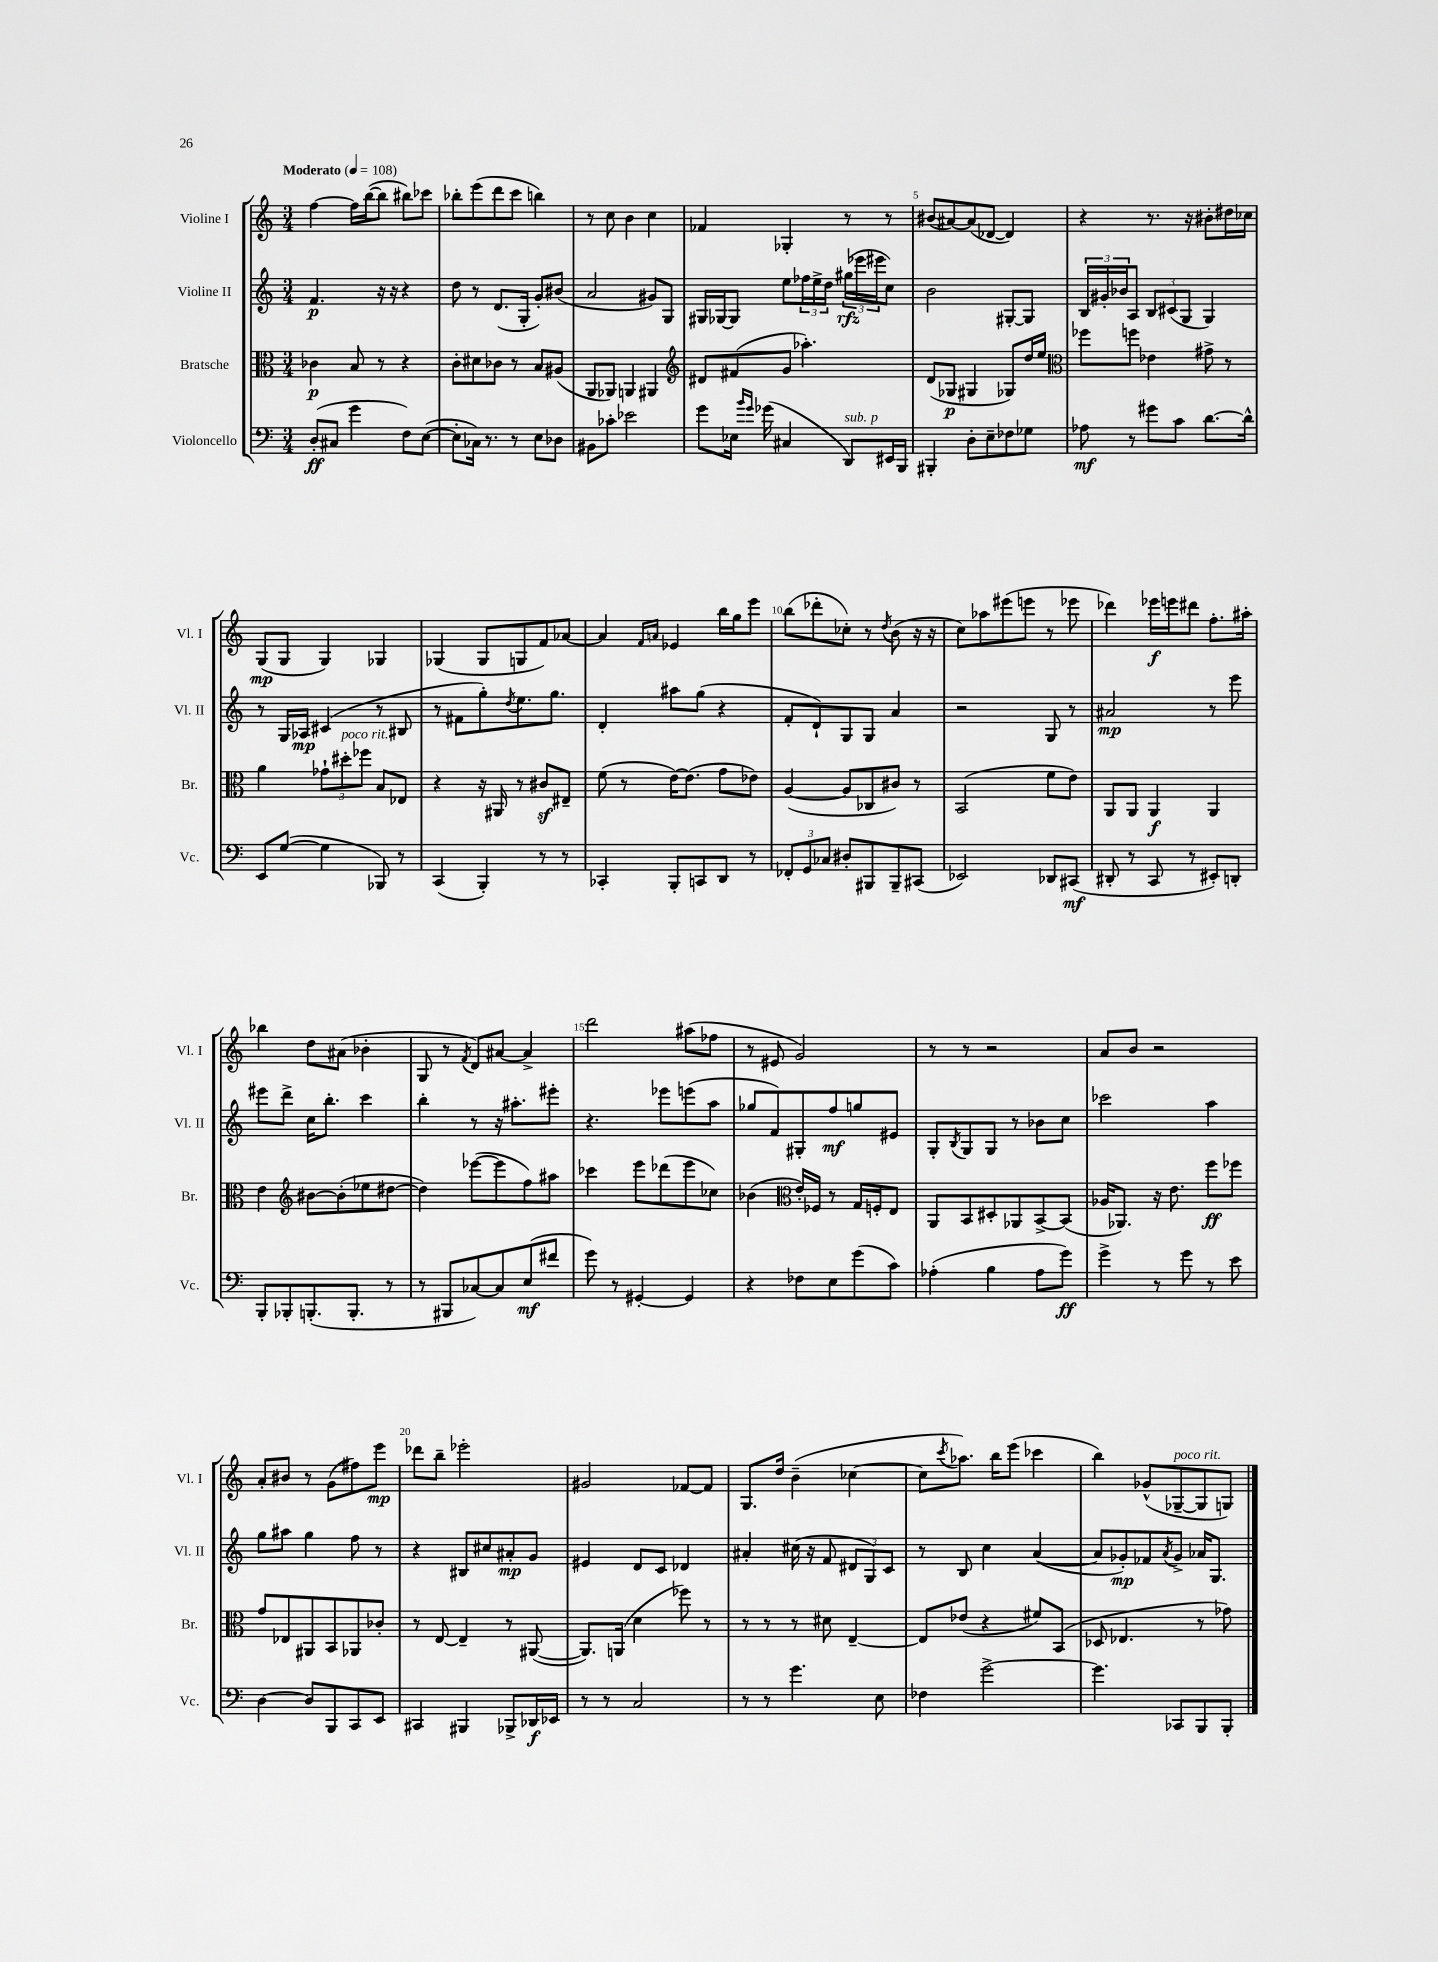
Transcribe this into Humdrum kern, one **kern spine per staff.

**kern	**dynam	**kern	**dynam	**kern	**dynam	**kern	**dynam
*part4	*part4	*part3	*part3	*part2	*part2	*part1	*part1
*staff4	*staff4	*staff3	*staff3	*staff2	*staff2	*staff1	*staff1
*I"Violoncello	*	*I"Bratsche	*	*I"Violine II	*	*I"Violine I	*
*I'Vc.	*	*I'Br.	*	*I'Vl. II	*	*I'Vl. I	*
*clefF4	*	*clefC3	*	*clefG2	*	*clefG2	*
*k[]	*	*k[]	*	*k[]	*	*k[]	*
*M3/4	*	*M3/4	*	*M3/4	*	*M3/4	*
*MM108	*	*MM108	*	*MM108	*	*MM108	*
=1	=1	=1	=1	=1	=1	=1	=1
!	!	!	!	!	!	!LO:TX:a:B:t=Moderato	!
(8D'/L	ff	4c-X\	p	4.f/	p	[4ff\	.
8C#X/J	.	.	.	.	.	.	.
4g\	.	8B/	.	.	.	16ff\LL]	.
.	.	.	.	.	.	([16bb\J	.
.	.	8r	.	16r	.	8bb\J]	.
.	.	.	.	16r	.	.	.
8F\L)	.	4r	.	4r	.	8bb#X\L)	.
([8E\J	.	.	.	.	.	8ccc-X\J	.
=2	=2	=2	=2	=2	=2	=2	=2
8E'\L]	.	8c'\L	.	8dd\	.	8bb-X'\L	.
16C-X\Jk)	.	8d#X\	.	8r	.	(8eee\	.
8.r	.	.	.	.	.	.	.
.	.	8c-X\J	.	(8.d/L	.	8ddd\	.
8r	.	8r	.	.	.	8ccc\J	.
.	.	.	.	16G'/Jk	.	.	.
8E\L	.	8B/L	.	8g'/L)	.	4bbn\)	.
8D-X\J	.	(8A#X/J	.	(8b#X/J	.	.	.
=3	=3	=3	=3	=3	=3	=3	=3
8BB#X\L	.	8AA/L	.	2a/	.	8r	.
8c-X'\J	.	8AA-X/J)	.	.	.	8cc\	.
2e-X\	.	4AAn/	.	.	.	4b\	.
.	.	4AA#X/	.	8g#X/L)	.	4cc\	.
.	.	.	.	8G/J	.	.	.
=4	=4	=4	=4	=4	=4	=4	=4
*	*	*clefG2	*	*	*	*	*
8g\L	.	8d#X/L	.	16G#X/LL	.	4f-X/	.
.	.	.	.	[16G-X/J	.	.	.
16E-X\Jk	.	(8f#X/	.	8G-/J]	.	.	.
16qqb/LL	.	.	.	.	.	.	.
16qqg/JJ	.	.	.	.	.	.	.
(16g-X\	.	.	.	.	.	.	.
4C#X/	.	8g/J	.	8ee\L	.	4G-X'/	.
.	.	4.aa-X'\)	.	24ff-X\L	.	.	.
.	.	.	.	24ee^\	.	.	.
.	.	.	.	24dd\JJ	.	.	.
!LO:TX:a:i:t=sub. p	!	!	!	!	!	!	!
8DD/L)	.	.	.	(24gg#X\LL	rfz	8r	.
.	.	.	.	24eee-X\	.	.	.
.	.	.	.	24eee#X\J	.	.	.
16EE#X/L	.	.	.	8cc\J)	.	8r	.
16BBB/JJ	.	.	.	.	.	.	.
=5	=5	=5	=5	=5	=5	=5	=5
4BBB#X'/	.	(8d/L	.	2b\	.	(8b#X/L	.
.	.	8G-X/J	p	.	.	[8a#X/)	.
8D'\L	.	4G#X/	.	.	.	(8a#/]	.
8E~\	.	.	.	.	.	[8d-X/J	.
8F-X\	.	8G-X/L)	.	[8G#X'/L	.	4d-/])	.
8G-X\J	.	16dd/L	.	8G#/J]	.	.	.
.	.	16ee/JJ	.	.	.	.	.
=6	=6	=6	=6	=6	=6	=6	=6
*	*	*clefC3	*	*	*	*	*
8A-X\	mf	8ff-X\L	.	24B/LL	.	4r	.
.	.	.	.	24g#X'/	.	.	.
.	.	.	.	24b-X/J	.	.	.
8r	.	8ffn\J	.	8A/J	.	.	.
8g#X\L	.	4e-X\	.	12B/L	.	8.r	.
.	.	.	.	(12c#X/	.	.	.
8c\J	.	.	.	.	.	.	.
.	.	.	.	12G/J	.	.	.
.	.	.	.	.	.	16r	.
[8.d\L	.	8g#X^\	.	4G/)	.	8b#X'\L	.
.	.	8r	.	.	.	16dd#X\L	.
16d^^\Jk]	.	.	.	.	.	16cc-X\JJ	.
!!LO:LB:g=z
=7	=7	=7	=7	=7	=7	=7	=7
8EE/L	.	4a\	.	8r	.	(8G/L	mp
([8G/J	.	.	.	16G/LL	.	8G/J	.
.	.	.	.	16A-X/JJ	mp	.	.
4G\]	.	12g-X`\L	.	(4c#X/	.	4G/)	.
!	!	!LO:TX:a:i:t=poco rit.	!	!	!	!	!
.	.	12dd#X'\	.	.	.	.	.
.	.	12ff-X\J	.	.	.	.	.
8BBB-X/)	.	8B/L	.	8r	.	4G-X/	.
8r	.	8E-X/J	.	8B#X/	.	.	.
=8	=8	=8	=8	=8	=8	=8	=8
(4CC/	.	4r	.	8r	.	(4G-X/	.
.	.	.	.	8f#X\L	.	.	.
4BBB'/)	.	16r	.	8gg'\)	.	8G-/L	.
.	.	16AA#X/	.	.	.	.	.
.	.	.	.	8qdd/	.	.	.
.	.	8r	.	8.ee\	.	8Gn/	.
8r	.	8c#Xz/L	.	.	.	8f/)	.
.	.	.	.	8.gg\J	.	.	.
8r	.	8E#X~/J	.	.	.	[8a-X/J	.
=9	=9	=9	=9	=9	=9	=9	=9
4CC-X'/	.	(8f\	.	4d'/	.	4a-/]	.
.	.	8r	.	.	.	.	.
.	.	.	.	.	.	16qqf/LL	.
.	.	.	.	.	.	16qqan/JJ	.
8BBB'/L	.	[16e\KL)	.	8aa#X\L	.	4e-X/	.
.	.	(8.e\J]	.	.	.	.	.
8CCn/	.	.	.	(8gg\J	.	.	.
8DD/J	.	8g\L	.	4r	.	16bb\LL	.
.	.	.	.	.	.	16gg\J	.
8r	.	8e-X\J)	.	.	.	8eee\J	.
=10	=10	=10	=10	=10	=10	=10	=10
12FF-X'/L	.	([4A/	.	8f'/L	.	(8bb\L	.
12GG/	.	.	.	.	.	.	.
.	.	.	.	8d`/)	.	8ddd-X'\	.
12C-X/J	.	.	.	.	.	.	.
8D#X'/L	.	8A/L]	.	8G/	.	8cc-X'\J)	.
8BBB#X/	.	8C-X/	.	8G/J	.	8r	.
.	.	.	.	.	.	8qdd/	.
8BBB#~/	.	8c#X/J)	.	4a/	.	(8b\	.
(8CC#X/J	.	8r	.	.	.	16r	.
.	.	.	.	.	.	16r	.
=11	=11	=11	=11	=11	=11	=11	=11
2EE-X/)	.	(2BB/	.	2r	.	8cc\L)	.
.	.	.	.	.	.	8aa-X\	.
.	.	.	.	.	.	(8eee#X\	.
.	.	.	.	.	.	8eeen\J	.
8DD-X/L	.	8f\L	.	8G/	.	8r	.
(8CC#X/J	mf	8e\J)	.	8r	.	8eee-X\	.
=12	=12	=12	=12	=12	=12	=12	=12
8DD#X'/	.	8AA/L	.	2a#X/	mp	4ddd-X\)	.
8r	.	8AA/J	.	.	.	.	.
8CC/	.	4AA/	f	.	.	16eee-X\LL	f
.	.	.	.	.	.	16eeen\J	.
8r	.	.	.	.	.	8ddd#X\J	.
8EE#X'/L)	.	4AA/	.	8r	.	8.ff'\L	.
8DDn'/J	.	.	.	8eee\	.	.	.
.	.	.	.	.	.	16aa#X'\Jk	.
!!LO:LB:g=z
=13	=13	=13	=13	=13	=13	=13	=13
8BBB'/L	.	4e\	.	8eee#X\L	.	4bb-X\	.
8BBB-X'/	.	.	.	8ddd^\J	.	.	.
*	*	*clefG2	*	*	*	*	*
(8.BBBn'/	.	[8b#X\L	.	16cc\KL	.	8dd\L	.
.	.	.	.	8.bb'\J	.	.	.
.	.	(8b#'\]	.	.	.	(8a#X\J	.
8.BBB'/J	.	.	.	.	.	.	.
.	.	8ee-X\	.	4ccc\	.	4b-X'\	.
8r	.	[8dd#X\J	.	.	.	.	.
=14	=14	=14	=14	=14	=14	=14	=14
8r	.	4dd#\])	.	4bb'\	.	8G/	.
8BBB#X/L	.	.	.	.	.	8r	.
.	.	.	.	.	.	8qf/	.
[8C-X/)	.	([8eee-X\L	.	8r	.	8d/L)	.
8C-/]	.	8eee-\]	.	16r	.	[8a#X/J	.
.	.	.	.	8.aa#X'\L	.	.	.
(8E/	mf	8ff\)	.	.	.	4a#^/]	.
8f#X/J	.	8aa#X\J	.	8eee#X'\J	.	.	.
=15	=15	=15	=15	=15	=15	=15	=15
8g\)	.	4ccc-X\	.	4.r	.	2ddd\	.
8r	.	.	.	.	.	.	.
[4GG#X'/	.	8eee\L	.	.	.	.	.
.	.	(8ddd-X\	.	8eee-X\L	.	.	.
4GG#/]	.	8eee\	.	(8eeen\	.	(8aa#X\L	.
.	.	8cc-X\J)	.	8aa\J	.	8ff-X\J	.
=16	=16	=16	=16	=16	=16	=16	=16
4r	.	(4b-X\	.	8gg-X/L	.	8r	.
.	.	.	.	8f/)	.	8e#X/	.
*	*	*clefC3	*	*	*	*	*
8F-X\L	.	16e'/LL)	.	8G#X'/	.	2g/)	.
.	.	16F-X/JJ	.	.	.	.	.
8E\	.	8r	.	8ff/	mf	.	.
(8g\	.	16G/LL	.	8ggn/	.	.	.
.	.	16Fn'/J	.	.	.	.	.
8c\J)	.	8E/J	.	8e#X/J	.	.	.
=17	=17	=17	=17	=17	=17	=17	=17
(4A-X'\	.	8AA/L	.	8G'/L	.	8r	.
.	.	.	.	8qB/	.	.	.
.	.	8BB/	.	8G/	.	8r	.
4B\	.	8D#X'/	.	8G/J	.	2r	.
.	.	8AA-X/	.	8r	.	.	.
8A-\L	.	[8BB^/	.	8b-X\L	.	.	.
8g\J)	ff	(8BB/J]	.	8cc\J	.	.	.
=18	=18	=18	=18	=18	=18	=18	=18
4g^\	.	16A-X/KL	.	2ccc-X\	.	8a/L	.
.	.	8.AA-X/J)	.	.	.	.	.
.	.	.	.	.	.	8b/J	.
8r	.	16r	.	.	.	2r	.
.	.	8.e\	.	.	.	.	.
8g\	.	.	.	.	.	.	.
8r	.	8ff\L	ff	4aa\	.	.	.
8e\	.	8ff-X\J	.	.	.	.	.
!!LO:LB:g=z
=19	=19	=19	=19	=19	=19	=19	=19
[4D\	.	8g/L	.	8gg\L	.	8a'/L	.
.	.	8E-X/	.	8aa#X\J	.	8b#X/J	.
8D/L]	.	8AA#X/	.	4gg\	.	8r	.
8BBB/	.	8BB/	.	.	.	(8g\L	.
8CC/	.	8AA-X/	.	8ff\	.	8ff#X\)	.
8EE/J	.	8c-X'/J	.	8r	.	8eee\J	mp
=20	=20	=20	=20	=20	=20	=20	=20
4CC#X/	.	8r	.	4r	.	8ddd-X\L	.
.	.	[8E/	.	.	.	8bb~\J	.
4BBB#X/	.	4E~/]	.	8B#X/L	.	2eee-X'\	.
.	.	.	.	8cc#X/	.	.	.
8BBB-X^/L	.	8r	.	8a#X'/	mp	.	.
16DD-X/L	f	([8AA#X/	.	8g/J	.	.	.
16EE-X/JJ	.	.	.	.	.	.	.
=21	=21	=21	=21	=21	=21	=21	=21
8r	.	8.AA#/L])	.	4e#X/	.	2g#X/	.
8r	.	.	.	.	.	.	.
.	.	(16AAn/Jk	.	.	.	.	.
2C/	.	4d\	.	8d/L	.	.	.
.	.	.	.	8c/J	.	.	.
.	.	8ff-X\)	.	4d-X/	.	[8f-X/L	.
.	.	8r	.	.	.	8f-/J]	.
=22	=22	=22	=22	=22	=22	=22	=22
8r	.	8r	.	4a#X'/	.	8.G/L	.
8r	.	8r	.	.	.	.	.
.	.	.	.	.	.	16dd/Jk	.
4.g\	.	8r	.	(16cc#X\	.	(4b~\	.
.	.	.	.	16r	.	.	.
.	.	8d#X\	.	8f/	.	.	.
.	.	[4E~/	.	12d#X/L	.	[4cc-X\	.
.	.	.	.	12G/)	.	.	.
8E\	.	.	.	.	.	.	.
.	.	.	.	12c/J	.	.	.
=23	=23	=23	=23	=23	=23	=23	=23
4F-X\	.	8E/L]	.	8r	.	8cc-\L]	.
.	.	.	.	.	.	8qccc/	.
.	.	(8e-X/J	.	8B/	.	8.aa-X\J)	.
[2g^\	.	4r	.	4cc\	.	.	.
.	.	.	.	.	.	16bb\KL	.
.	.	.	.	.	.	(8eee\J	.
.	.	8f#X/L)	.	([4a/	.	4ccc-X\	.
.	.	(8BB/J	.	.	.	.	.
=24	=24	=24	=24	=24	=24	=24	=24
4.g\]	.	8D-X/	.	8a/L]	.	4bb\)	.
.	.	4.E-X/	.	8g-X'/)	mp	.	.
.	.	.	.	8f-X/	.	(8g-X^^/L	.
.	.	.	.	8qa/	.	.	.
!	!	!	!	!	!	!LO:TX:a:i:t=poco rit.	!
8CC-X/L	.	.	.	8g-^/J	.	[8G-X~/	.
8BBB/	.	8r	.	16a-X/KL	.	8G-/]	.
.	.	.	.	8.G/J	.	.	.
8BBB'/J	.	8g-X\)	.	.	.	8Gn/J)	.
==	==	==	==	==	==	==	==
*-	*-	*-	*-	*-	*-	*-	*-
